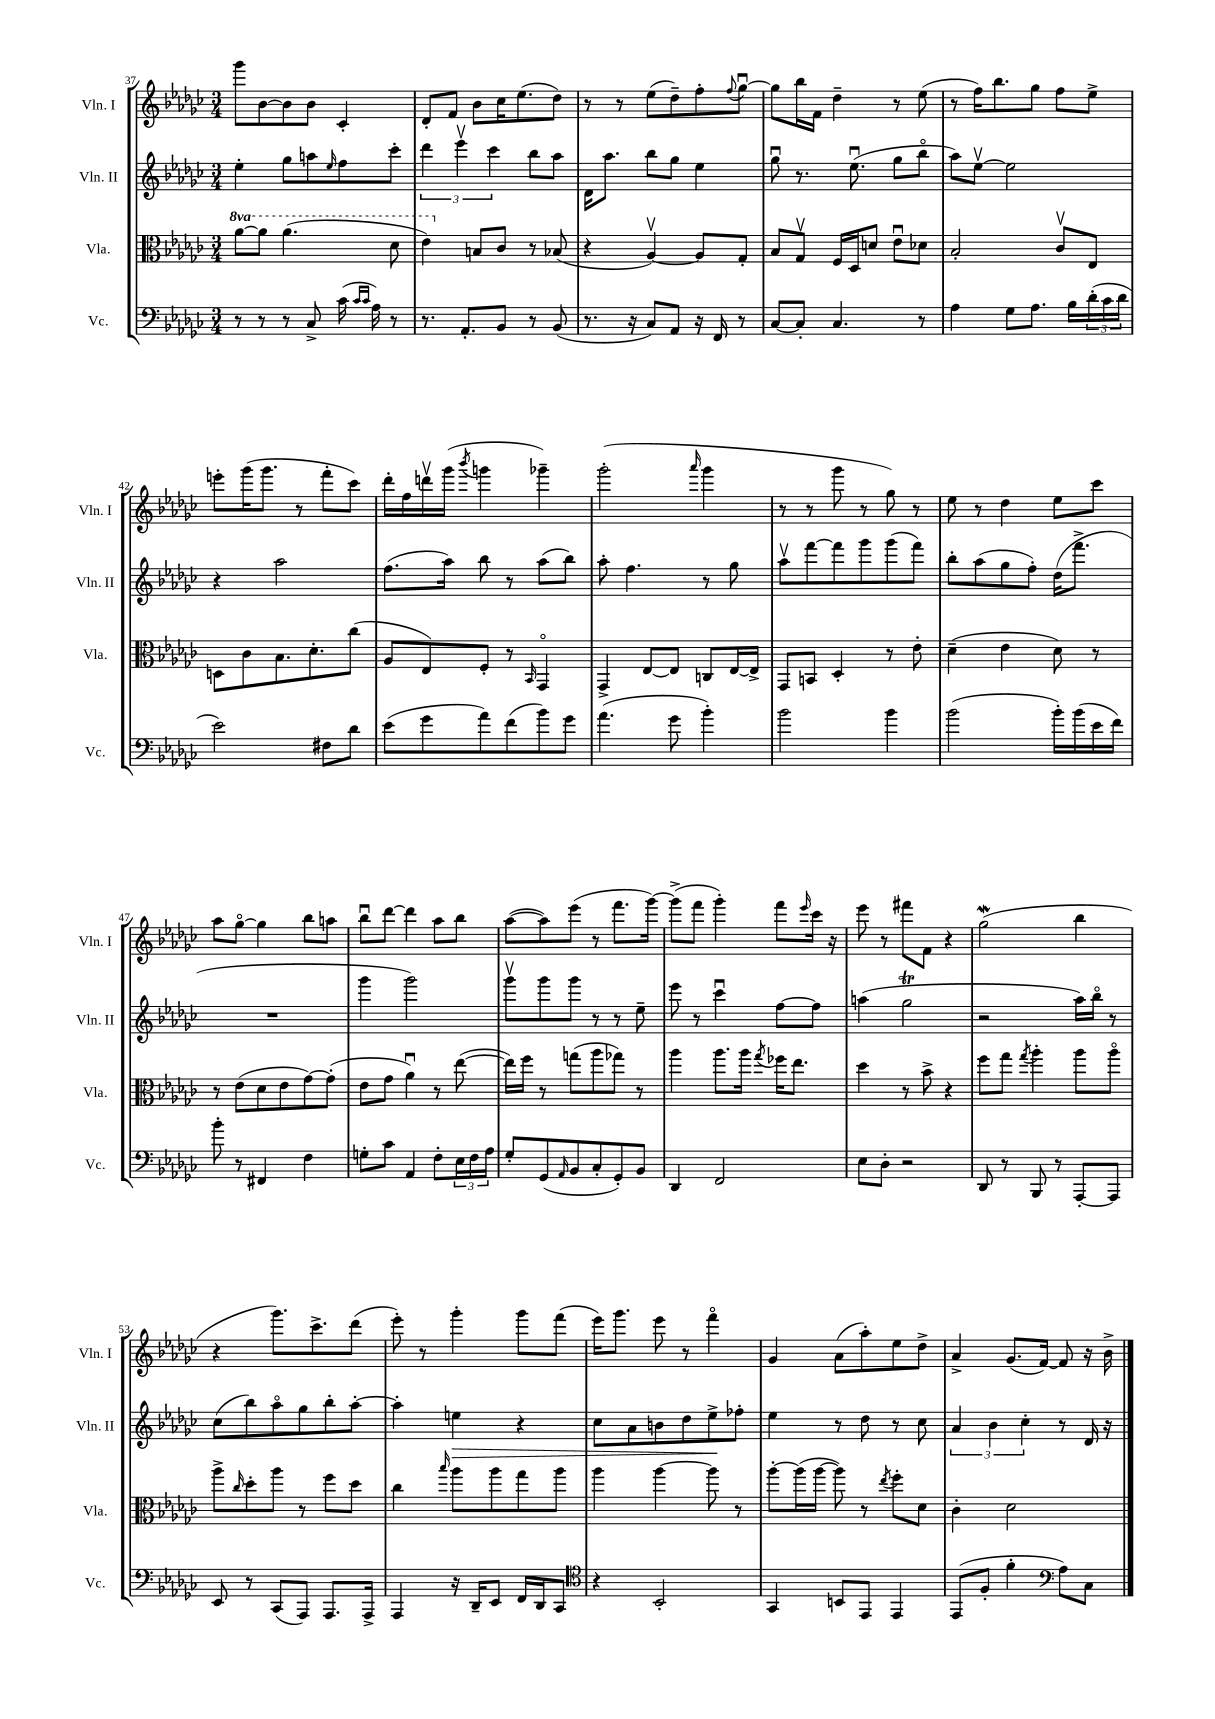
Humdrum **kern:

**kern	**kern	**kern	**kern
*staff4	*staff3	*staff2	*staff1
*clefF4	*clefC3	*clefG2	*clefG2
*k[b-e-a-d-g-c-]	*k[b-e-a-d-g-c-]	*k[b-e-a-d-g-c-]	*k[b-e-a-d-g-c-]
*M3/4	*M3/4	*M3/4	*M3/4
8r	[8aa-\L	4ee-'\	8ggg-\L
8r	8aa-\]J	.	[8b-\
8r	(4.aa-\	8gg-\L	8b-\]
8C-^/	.	8aa\	8b-\J
.	.	16qqee-/	.
(16c-\	.	8ff\	4c-'/
16qqc-/LL	.	.	.
16qqc-/JJ	.	.	.
16A-\)	.	.	.
8r	8dd-\	8ccc-'\J	.
=	=	=	=
8.r	4ee-\)	6ddd-\	8d-'/L
.	.	.	8f/J
.	.	6eee-v\	.
8.AA-'/L	.	.	.
.	8B/L	.	8b-\L
.	.	6ccc-\	.
8BB-/J	8c-/J	.	16cc-\K
.	.	.	(8.ee-\
8r	8r	8bb-\L	.
(8BB-/	(8B-/	8aa-\J	8dd-\J)
=	=	=	=
8.r	4r	16d-\LK	8r
.	.	8.aa-\J	.
.	.	.	8r
16r	.	.	.
8C-/L)	[4A-v/)	8bb-\L	(8ee-\L
8AA-/J	.	8gg-\J	8dd-~\)
16r	8A-/]L	4ee-\	8ff'\
16FF/	.	.	.
.	.	.	8qqff/
8r	8G-'/J	.	[8gg-u\J
=	=	=	=
[8C-/L	8B-/L	8gg-u\	8gg-\]L
8C-'/]J	8G-v/J	8.r	16bb-\L
.	.	.	16f\JJ
4.C-/	16F/LL	.	4dd-~\
.	16D-/J	(8.ee-u\	.
.	8d/J	.	.
.	8e-u\L	8gg-\L	8r
8r	8d-\J	8bb-o\J	(8ee-\
=	=	=	=
4A-\	2B-'/	8aa-\L)	8r
.	.	[8ee-v\J	16ff\LK)
.	.	.	8.bb-\
8G-\L	.	2ee-\]	.
8.A-\J	.	.	8gg-\J
.	8c-v/L	.	8ff\L
16B-\LL	.	.	.
(24d-'\	8E-/J	.	8ee-^\J
24c-\	.	.	.
24d-\JJ	.	.	.
=	=	=	=
2e-\)	8D\L	4r	8eee'\L
.	8c-\	.	(16ggg-\K
.	.	.	8.ggg-\J
.	8.B-\	2aa-\	.
.	.	.	8r
.	8.d-'\	.	.
8F#\L	.	.	8fff'\L
8d-\J	(8cc-\J	.	8ccc-\J)
=	=	=	=
(8e-\L	8A-/L	(8.ff\L	16ddd-'\LL
.	.	.	16ff\
8g-\	8E-/)	.	16dddv\
.	.	16aa-\Jk)	(16ggg-\JJ
.	.	.	8qbbb-/
8a-\)	8F'/J	8bb-\	4ggg\
(8f\	8r	8r	.
.	16qqBB-/	.	.
8b-\)	4GG-o/	(8aa-\L	4ggg-~\)
8g-\J	.	8bb-\J)	.
=	=	=	=
(4.a-\	4GG-^/	8aa-'\	(2ggg-'\
.	.	4.ff\	.
.	[8E-/L	.	.
8g-\	8E-/]J	.	.
.	.	.	16qqaaa-/
4b-'\)	8C/L	8r	4ggg-\
.	[16E-/L	8gg-\	.
.	16E-^/]JJ	.	.
=	=	=	=
2b-\	8GG-/L	8aa-v\L	8r
.	8BB/J	[8fff\	8r
.	4D-'/	8fff\]	8ggg-\
.	.	8ggg-\	8r
4b-\	8r	(8ggg-\	8gg-\)
.	8e-'\	8fff\J)	8r
=	=	=	=
(2b-\	(4d-~\	8bb-'\L	8ee-\
.	.	(8aa-\	8r
.	4e-\	8gg-\	4dd-\
.	.	8ff'\J)	.
16b-'\LL)	8d-\)	(16dd-\LK	8ee-\L
(16b-\	.	8.fff^\J	.
16e-\	8r	.	8ccc-\J
16f\JJ)	.	.	.
=	=	=	=
8b-'\	8r	2.r	8aa-\L
8r	(8e-\L	.	[8gg-o\J
4FF#/	8d-\	.	4gg-\]
.	8e-\	.	.
4F\	[8g-\)	.	8bb-\L
.	(8g-'\]J	.	8aa\J
=	=	=	=
8G'\L	8e-\L	4ggg-\	8bb-u\L
8c-\J	8g-\J	.	[8ddd-\J
4AA-/	4a-u\)	2ggg-\)	4ddd-\]
8F'\L	8r	.	8aa-\L
24E-\L	([8ee-\	.	8bb-\J
24F\	.	.	.
24A-\JJ	.	.	.
=	=	=	=
8G-'/L	16ee-\]LL)	8ggg-v\L	([8aa-\L
.	16ff\JJ	.	.
(8GG-/	8r	8ggg-\	8aa-\])
16qqAA-/	.	.	.
8BB-/	(8gg\L	8ggg-\J	(8eee-\J
8C-'/	8aa-\	8r	8r
8GG-'/)	8gg-\J)	8r	8.fff\L
8BB-/J	8r	8ee-~\	.
.	.	.	[16ggg-\Jk)
=	=	=	=
4DD-/	4aa-\	8eee-\	(8ggg-^\]L
.	.	8r	8fff\J
2FF/	8.aa-\L	4ccc-u\	4ggg-'\)
.	16aa-\Jk	.	.
.	8qgg-/	.	.
.	16ff-\LK	[8ff\L	8fff\L
.	8.ee-\J	.	.
.	.	.	16qqeee-/
.	.	8ff\]J	16ccc-\Jk
.	.	.	16r
=	=	=	=
8E-\L	4dd-\	(4aa\	8eee-\
8D-'\J	.	.	8r
2r	8r	2gg-\	8fff#\L
.	8b-^\	.	8f\J
.	4r	.	4r
=	=	=	=
8DD-/	8ff\L	2r	(2gg-\
8r	8gg-\J	.	.
.	8qgg-/	.	.
8BBB-/	4aa-'\	.	.
8r	.	.	.
[8AAA-'/L	8aa-\L	16aa-\LL)	4bb-\
.	.	16bb-o\JJ	.
8AAA-/]J	8aa-o\J	8r	.
=	=	=	=
8EE-/	8aa-^\L	(8cc-\L	4r
.	16qqcc-/	.	.
8r	8dd-'\	8bb-\)	.
(8CC-/L	8aa-\J	8aa-o\	8.ggg-\L)
8AAA-/J)	8r	8gg-\	.
.	.	.	8.ccc-^\
8.AAA-/L	8ff\L	8bb-'\	.
.	8dd-\J	[8aa-'\J	(8ddd-\J
16AAA-^/Jk	.	.	.
=	=	=	=
4AAA-/	4cc-\	4aa-'\]	8eee-'\)
.	.	.	8r
.	16qqbb-/	.	.
16r	8aa-\L	4ee\	4ggg-'\
16DD-~/LK	.	.	.
8EE-/J	8aa-\	.	.
16FF/LL	8gg-\	4r	8ggg-\L
16DD-/J	.	.	.
8CC-/J	8aa-\J	.	(8fff\J
=	=	=	=
*clefC4	*	*	*
4r	4aa-\	8cc-\L	16eee-\LK)
.	.	.	8.ggg-\J
.	.	8a-\	.
2BB-'/	[4aa-\	8b\	8eee-\
.	.	8dd-\	8r
.	8aa-\]	8ee-^\	4fffo\
.	8r	8ff-'\J	.
=	=	=	=
4GG-/	[8aa-'\L	4ee-\	4g-/
.	(16aa-\]L	.	.
.	[16aa-\JJ	.	.
8BB/L	8aa-\])	8r	(8a-\L
8EE-/J	8r	8dd-\	8aa-'\)
.	8qee-/	.	.
4EE-/	8ff'\L	8r	8ee-\
.	8d-\J	8cc-\	8dd-^\J
=	=	=	=
(8EE-/L	4c-'\	6a-/	4a-^/
8F'/J	.	.	.
.	.	6b-\	.
4f'\	2d-\	.	(8.g-/L
.	.	6cc-'\	.
.	.	.	[16f/Jk)
*clefF4	*	*	*
8A-\L)	.	8r	8f/]
8C-\J	.	16d-/	16r
.	.	16r	16b-^\
==	==	==	==
*-	*-	*-	*-
